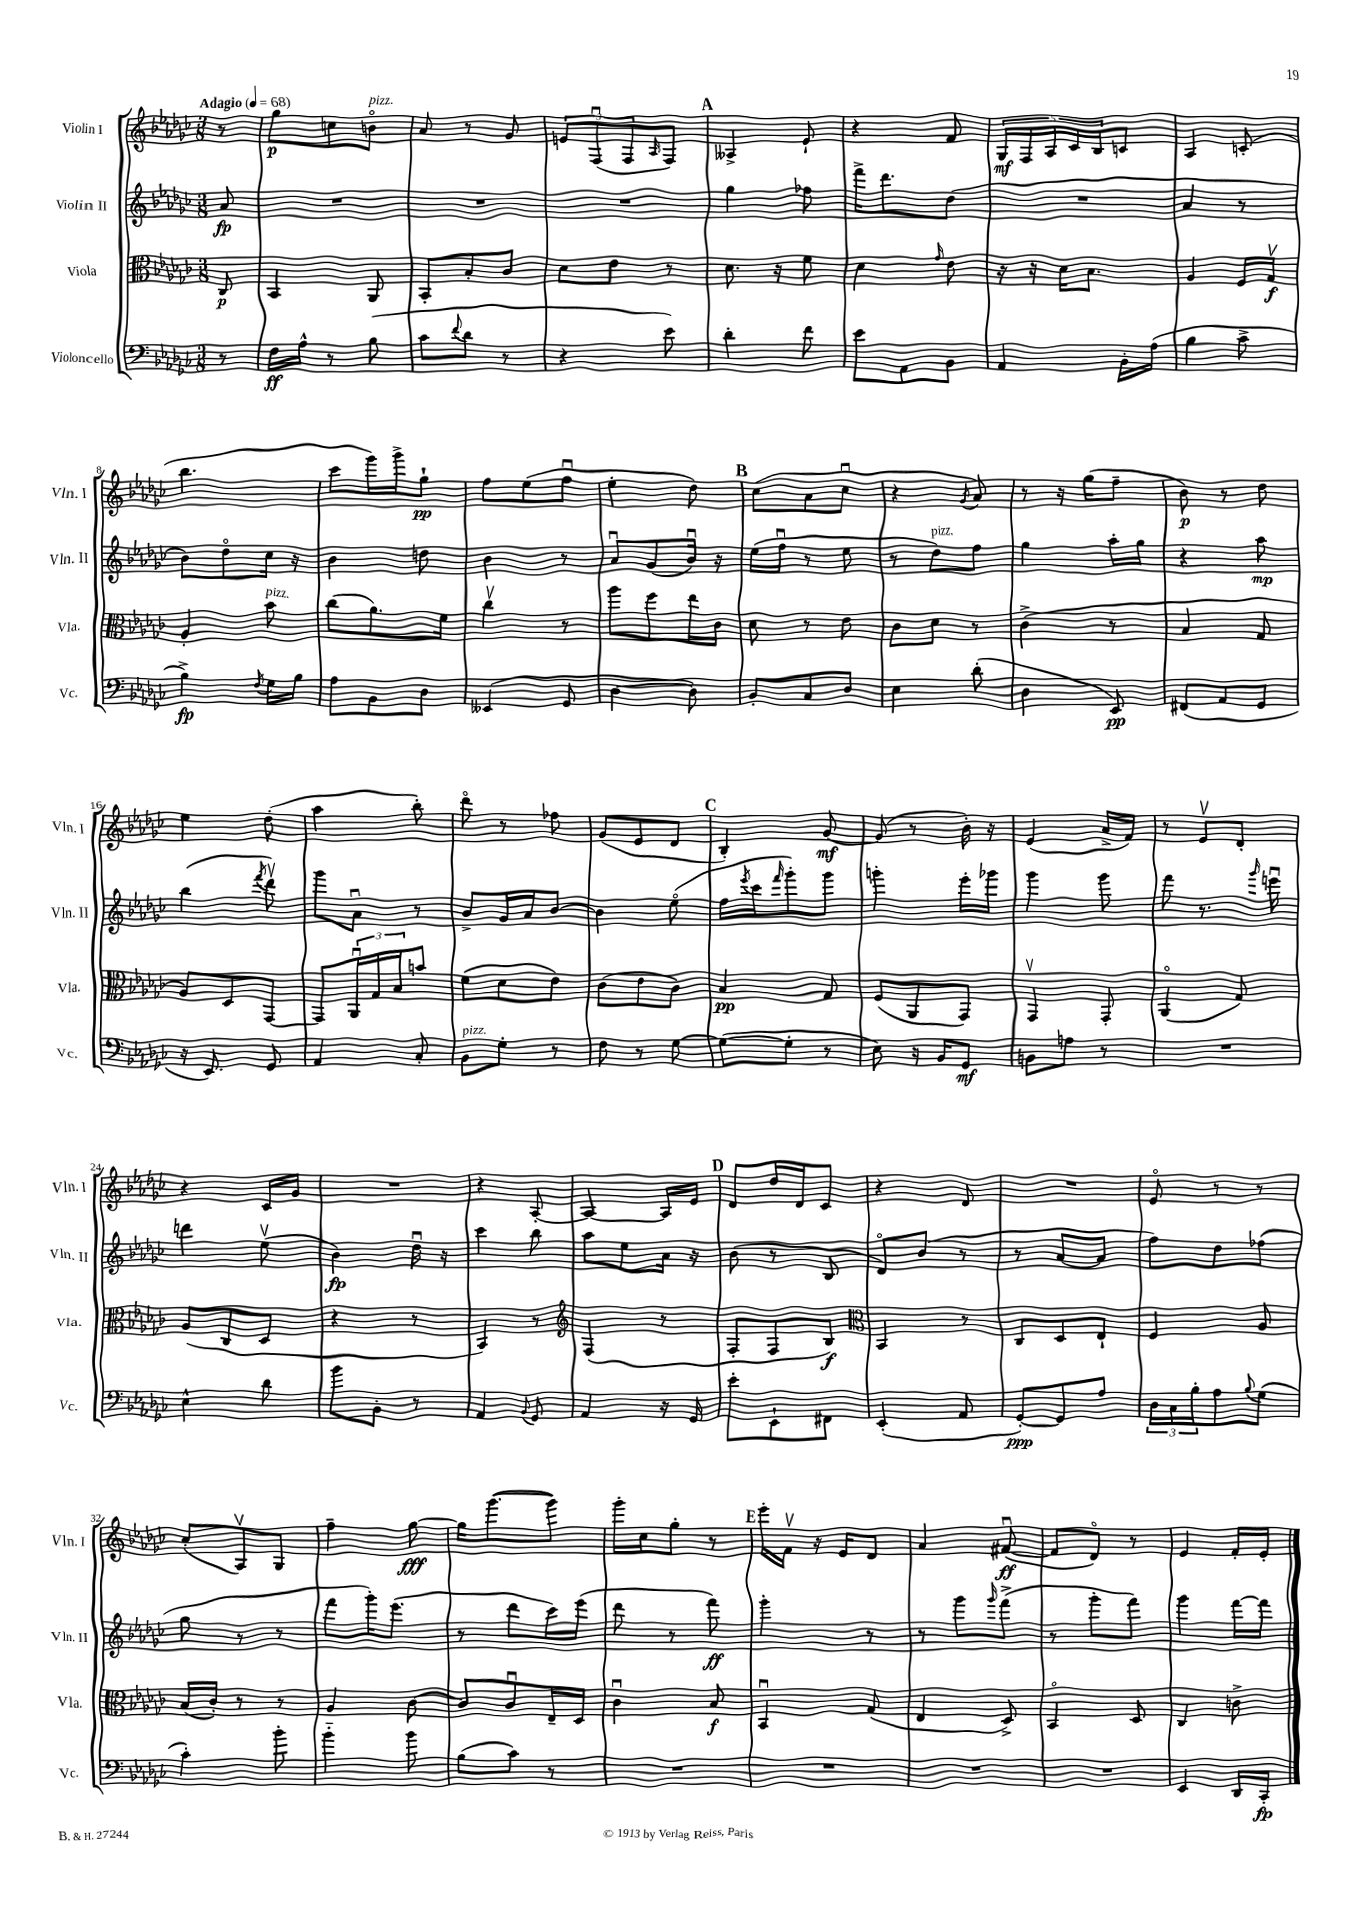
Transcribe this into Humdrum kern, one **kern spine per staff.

**kern	**kern	**kern	**kern
*staff4	*staff3	*staff2	*staff1
*clefF4	*clefC3	*clefG2	*clefG2
*k[b-e-a-d-g-c-]	*k[b-e-a-d-g-c-]	*k[b-e-a-d-g-c-]	*k[b-e-a-d-g-c-]
*M3/8	*M3/8	*M3/8	*M3/8
*MM68	*MM68	*MM68	*MM68
8r	8C-	8a-	8r
=	=	=	=
16F	4BB-	4.r	8gg-
16A-^^	.	.	.
8r	.	.	8cc
(8B-	8AA-	.	8bo
=	=	=	=
8c-	8BB-'	4.r	8a-
8qqf	.	.	.
8d-	8B-'	.	8r
8r	8c-	.	8g-
=	=	=	=
4r	8d-	4.r	12e
.	.	.	(12Fu
.	8e-	.	.
.	.	.	12F
.	.	.	16qqA-
8e-)	8r	.	8F)
=	=	=	=
4d-'	8.d-	4gg-	4A--^
.	16r	.	.
8f	8f	8ff-	8e-`
=	=	=	=
8e-	4d-	16fff^	4r
.	.	8.ddd-	.
8AA-	.	.	.
.	16qqg-	.	.
8BB-	8e-	(8dd-	8f
=	=	=	=
4AA-	16r	4.r	20G-
.	.	.	20F
.	16r	.	.
.	.	.	20A-
.	16d-	.	.
.	.	.	20c-
.	8.B-	.	.
.	.	.	20B-
16BB-'	.	.	8c
(16A-	.	.	.
=	=	=	=
4B-	4A-	4a-	4A-
8c-^	16F	8r	(8c'
.	16G-v	.	.
=	=	=	=
4B-^)	4A-'	8b-)	4.bb-
.	.	8dd-o	.
8qF	.	.	.
16G-	8b-	16cc-	.
16B-	.	16r	.
=	=	=	=
8A-	(8cc-	4b-	8ccc-
8BB-	8.a-)	.	16ggg-)
.	.	.	16ggg-^
8D-	.	8dd	8gg-`
.	16f	.	.
=	=	=	=
(4EE--	4cc-v	4b-	8ff
.	.	.	(8ee-
8GG-	8r	8r	8ffu
=	=	=	=
[4D-	8aa-	8a-u	4ee-'
.	8ff	(8g-	.
8D-])	16ee-	16b-u)	8dd-)
.	16c-	16r	.
=	=	=	=
8BB-'	8d-	(16ee-	(8cc-
.	.	16ffu	.
8C-	8r	8r	8a-
8D-	8e-	8ee-	8cc-u
=	=	=	=
4E-	8c-	8r	4r
.	8d-	8dd-)	.
.	.	.	8qg-
(8d-'	8r	8ff	8a-)
=	=	=	=
4D-	(4c-^	4gg-	8r
.	.	.	16r
.	.	.	(16gg-
8EE-)	8r	16aa-'	8ff~
.	.	16gg-	.
=	=	=	=
(8FF#	4B-	4r	8b-)
8AA-	.	.	8r
8GG-	8G-	8aa-	8dd-
=	=	=	=
16r	8A-)	(4bb-	4ee-
8.EE-)	.	.	.
.	8D-	.	.
.	.	8qfff	.
8GG-	[8GG-	8ddd-v)	(8dd-'
=	=	=	=
4AA-	8GG-]	8ggg-	4aa-
.	24AA-u	8a-u	.
.	24G-	.	.
.	24B-	.	.
8C-'	8b	8r	8bb-')
=	=	=	=
8BB-	(8f	8b-^	8ddd-o
8G-'	8d-	16g-	8r
.	.	16a-	.
8r	8e-)	[8b-	8ff-
=	=	=	=
8F	(8c-	4b-]	(8g-
8r	8e-	.	8e-
[8G-	8c-)	(8ee-o	8d-
=	=	=	=
(8G-_	4B-	16ff	4B-')
.	.	8qeee-	.
.	.	16ccc-	.
.	.	16qqfff	.
8G-']	.	8ggg-')	.
8r	8G-	8ggg-	[8g-
=	=	=	=
8E-)	(8F	4ggg'	(8g-]
16r	8AA-	.	8r
16BB-	.	.	.
8GG-	8GG-)	16eee-'	16b-')
.	.	16ggg-	16r
=	=	=	=
8BB	4GG-v	4ggg-	(4e-
8A	.	.	.
8r	8GG-'	8ggg-	16a-^
.	.	.	16f)
=	=	=	=
4.r	(4AA-o	8fff	8r
.	.	8.r	8e-v
.	8G-)	.	8d-'
.	.	16qqggg-	.
.	.	16eeeu	.
=	=	=	=
4E-^^	(8A-	4ddd	4r
.	8C-	.	.
8d-	8D-	(8ee-v	16c-
.	.	.	16g-
=	=	=	=
8b-	4r	4b-)	4.r
8BB-'	.	.	.
8r	8r	16dd-u	.
.	.	16r	.
=	=	=	=
4AA-	4BB-)	4ccc-	4r
8qqBB-	.	.	.
8GG-	8r	8bb-	[8A-'
=	=	=	=
*	*clefG2	*	*
4AA-	(4F	8aa-	4A-_
.	.	8ee-	.
16r	8r	16a-	16A-]
16GG-	.	16r	16e-
=	=	=	=
8e-'	8F'	(8b-	8d-
8EE-`	8F	8r	16dd-
.	.	.	16d-
8FF#	8B-)	8B-	8c-
=	=	=	=
*	*clefC3	*	*
(4EE-'	4BB-	8d-o)	4r
.	.	(8b-	.
8AA-	8r	8r	8d-
=	=	=	=
[8GG-')	8C-	8r	4.r
8GG-]	8D-	[8a-	.
8A-	8E-`	8a-]	.
=	=	=	=
24D-	4F	8ff)	8e-o
24C-	.	.	.
24B-'	.	.	.
8A-	.	8dd-	8r
8qqB-	.	.	.
(8G-	8A-	(8ff-	8r
=	=	=	=
4c-')	(16B-	8gg-	(8cc-'
.	16c-')	.	.
.	8r	8r	8A-v)
8b-'	8r	8r	8G-
=	=	=	=
4b-'~	4A-	8fff	4ff~
.	.	16ggg-')	.
.	.	(8.eee-	.
8b-	[8c-	.	[8gg-
=	=	=	=
(8B-	8c-]	8r	16gg-]
.	.	.	([8.ggg-
8c-)	8c-u	8ddd-	.
8r	16E-~	16ccc-)	8ggg-])
.	16D-	(16eee-	.
=	=	=	=
4.r	4c-u	8ddd-	16ggg-'
.	.	.	16cc-
.	.	8r	8gg-'
.	8B-	8fff)	8r
=	=	=	=
4.r	4BB-u	4ggg-'	16eee-'
.	.	.	16fv
.	.	.	16r
.	.	.	16e-
.	(8G-	8r	8d-
=	=	=	=
4.r	4E-	8r	4a-
.	.	8ggg-	.
.	.	16qqggg-	.
.	8D-^)	(8fff^	([8f#u
=	=	=	=
4.r	4BB-o	8r	8f#]
.	.	8ggg-'	8d-o)
.	8D-	8fff)	8r
=	=	=	=
4EE-	4C-	4ggg-	4e-
16DD-	8c^	[16fff	16f'
16CC-'	.	16fff]	16e-'
==	==	==	==
*-	*-	*-	*-
